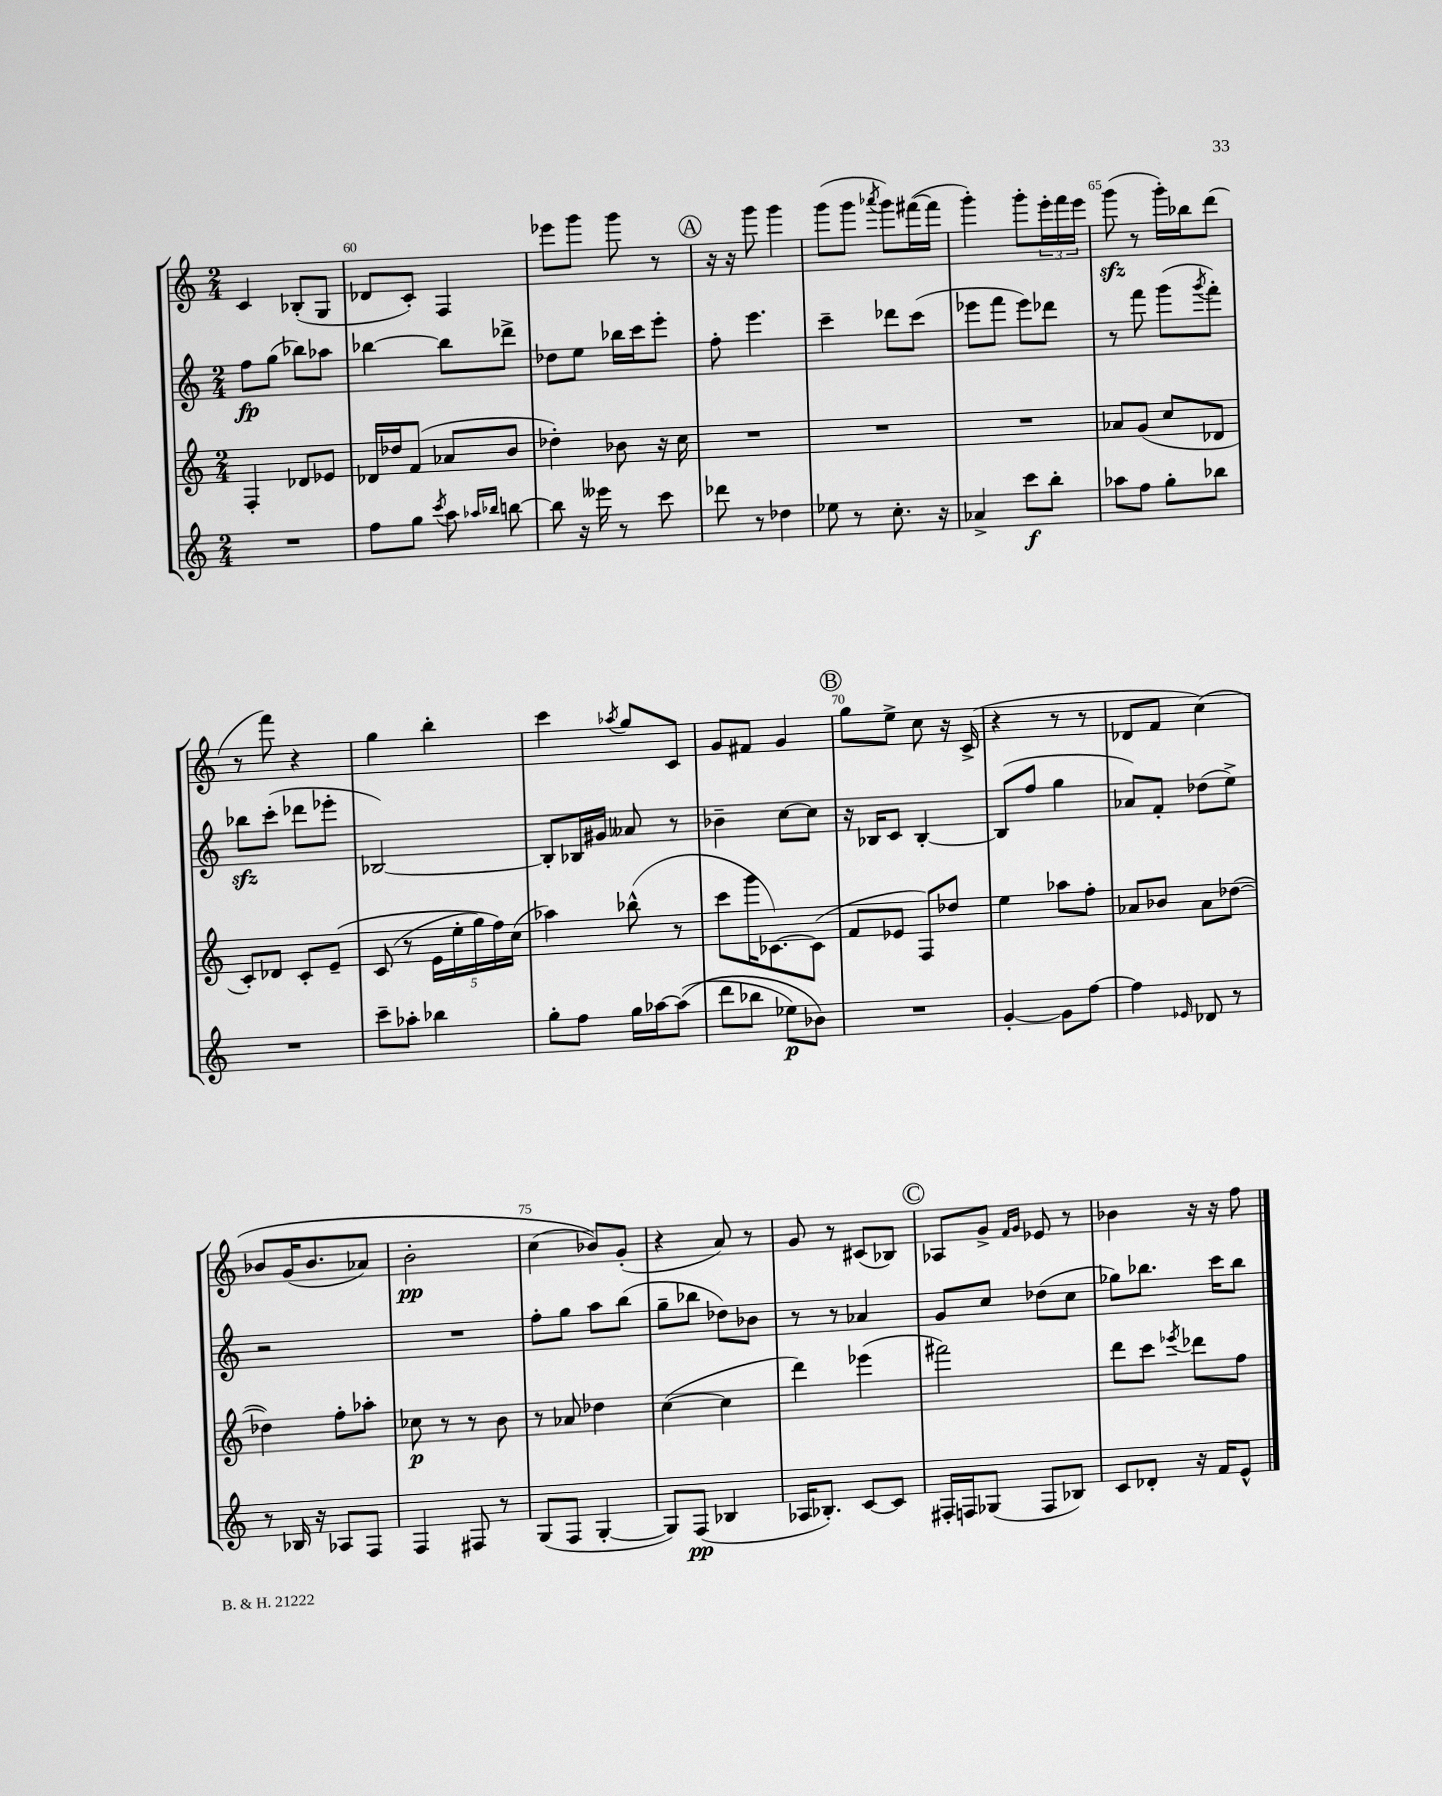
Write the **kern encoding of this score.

**kern	**kern	**kern	**kern
*staff4	*staff3	*staff2	*staff1
*clefG2	*clefG2	*clefG2	*clefG2
*k[]	*k[]	*k[]	*k[]
*M2/4	*M2/4	*M2/4	*M2/4
2r	4F'	8ff	4c
.	.	(8gg	.
.	8d-	8bb-)	(8B-'
.	8e-	8aa-	8G
=	=	=	=
8ff	16d-	[4bb-	8d-
.	16dd-	.	.
8gg	(8f	.	8c')
8qccc	.	.	.
8aa	8a-	8bb-]	4F
16qqaa-	.	.	.
16qqbb-	.	.	.
[8bb	8b	8ddd-^	.
=	=	=	=
8bb]	4dd-')	8dd-	8eee-
16r	.	8ee	8ggg
16eee--	.	.	.
8r	8b-	16bb-	8ggg
.	.	16ccc	.
8ccc	16r	8eee'	8r
.	16cc	.	.
=	=	=	=
8ddd-	2r	8ff'	16r
.	.	.	16r
8r	.	4.eee	8ggg
4dd-	.	.	4ggg
=	=	=	=
8ee-	2r	4ccc~	(8ggg
8r	.	.	8ggg
.	.	.	8qaaa-
8.cc'	.	8ddd-	8ggg)
.	.	(8ccc	([16fff#
16r	.	.	16fff#]
=	=	=	=
4a-^	2r	8eee-	4ggg')
.	.	8fff	.
8ccc	.	8eee-)	8ggg'
8bb'	.	8ddd-	24eee'
.	.	.	24fff
.	.	.	24eee
=	=	=	=
8aa-	8a-	8r	(8ggg
8ff	(8g	8fff	8r
8gg'	8cc	(8ggg	16ggg')
.	.	.	16bb-
.	.	8qggg	.
8bb-	8d-	8fff')	(8ddd
=	=	=	=
2r	8c')	8bb-	8r
.	8d-	(8ccc'	8fff)
.	8c'	8ddd-	4r
.	&(8e~	8eee-'	.
=	=	=	=
8ccc~	(8c	[2B-)	4gg
8aa-'	8r	.	.
4bb-	20e	.	4bb'
.	20ee'	.	.
.	20gg)	.	.
.	20ff&)	.	.
.	(20cc	.	.
=	=	=	=
8gg'	4aa-)	8B-']	4ccc
8ff	.	16B-	.
.	.	16g#	.
.	.	.	8qaa-
16gg	(8bb-^^	8a--	8gg
[16aa-	.	.	.
&((8aa-]	8r	8r	8c
=	=	=	=
8ddd	8ccc	4b-~	8g
8bb-	16ggg	.	8f#
.	[8.c-)	.	.
8ee-)	.	[8cc	4g
8b-&)	(8c-]	8cc]	.
=	=	=	=
2r	8f	16r	8gg
.	.	16B-	.
.	8e-	8c	8ee^
.	8F)	[4B-'	8cc
.	8dd-	.	16r
.	.	.	(16c^
=	=	=	=
[4g'	4ee	(8B-]	4r
.	.	8ff	.
8g]	8aa-	4gg	8r
[8ff	8ff'	.	8r
=	=	=	=
4ff]	8a-	8a-)	8d-
.	8b-	8f'	8f
16qqe-	.	.	.
8d-	8a-	(8dd-	&(4cc)
8r	([8dd-	8ee^)	.
=	=	=	=
8r	4dd-])	2r	8b-
16B-	.	.	(16g
16r	.	.	8.b-
8A-	8ff'	.	.
8F	8aa-'	.	8a-)
=	=	=	=
4F	8cc-	2r	2b'
.	8r	.	.
8F#	8r	.	.
8r	8b	.	.
=	=	=	=
(8G	8r	8ff'	(4cc
8F	8a-	8gg	.
[4G'	4dd-	8aa	8b-)&)
.	.	(8bb	(8g'
=	=	=	=
8G])	([4cc	8gg~	4r
(8F	.	8bb-	.
4B-	4cc]	8dd-)	8a)
.	.	8b-	8r
=	=	=	=
16A-	4ddd)	8r	8g
8.B-')	.	.	.
.	.	8r	8r
[8c	(4eee-	4a-	(8c#
8c]	.	.	8B-)
=	=	=	=
16F#'	2fff#)	8g	8A-
16F	.	.	.
(8G-	.	8cc	8g^
.	.	.	16qqf
.	.	.	16qqg
8F	.	(8dd-	8e-
8B-)	.	8cc	8r
=	=	=	=
8c	8ddd	8gg-)	4b-
8d-'	8ccc	8.bb-	.
.	8qeee-	.	.
16r	8ddd-	.	16r
16f	.	16ccc	16r
8e^^	8ff	8bb-	8ff
==	==	==	==
*-	*-	*-	*-
